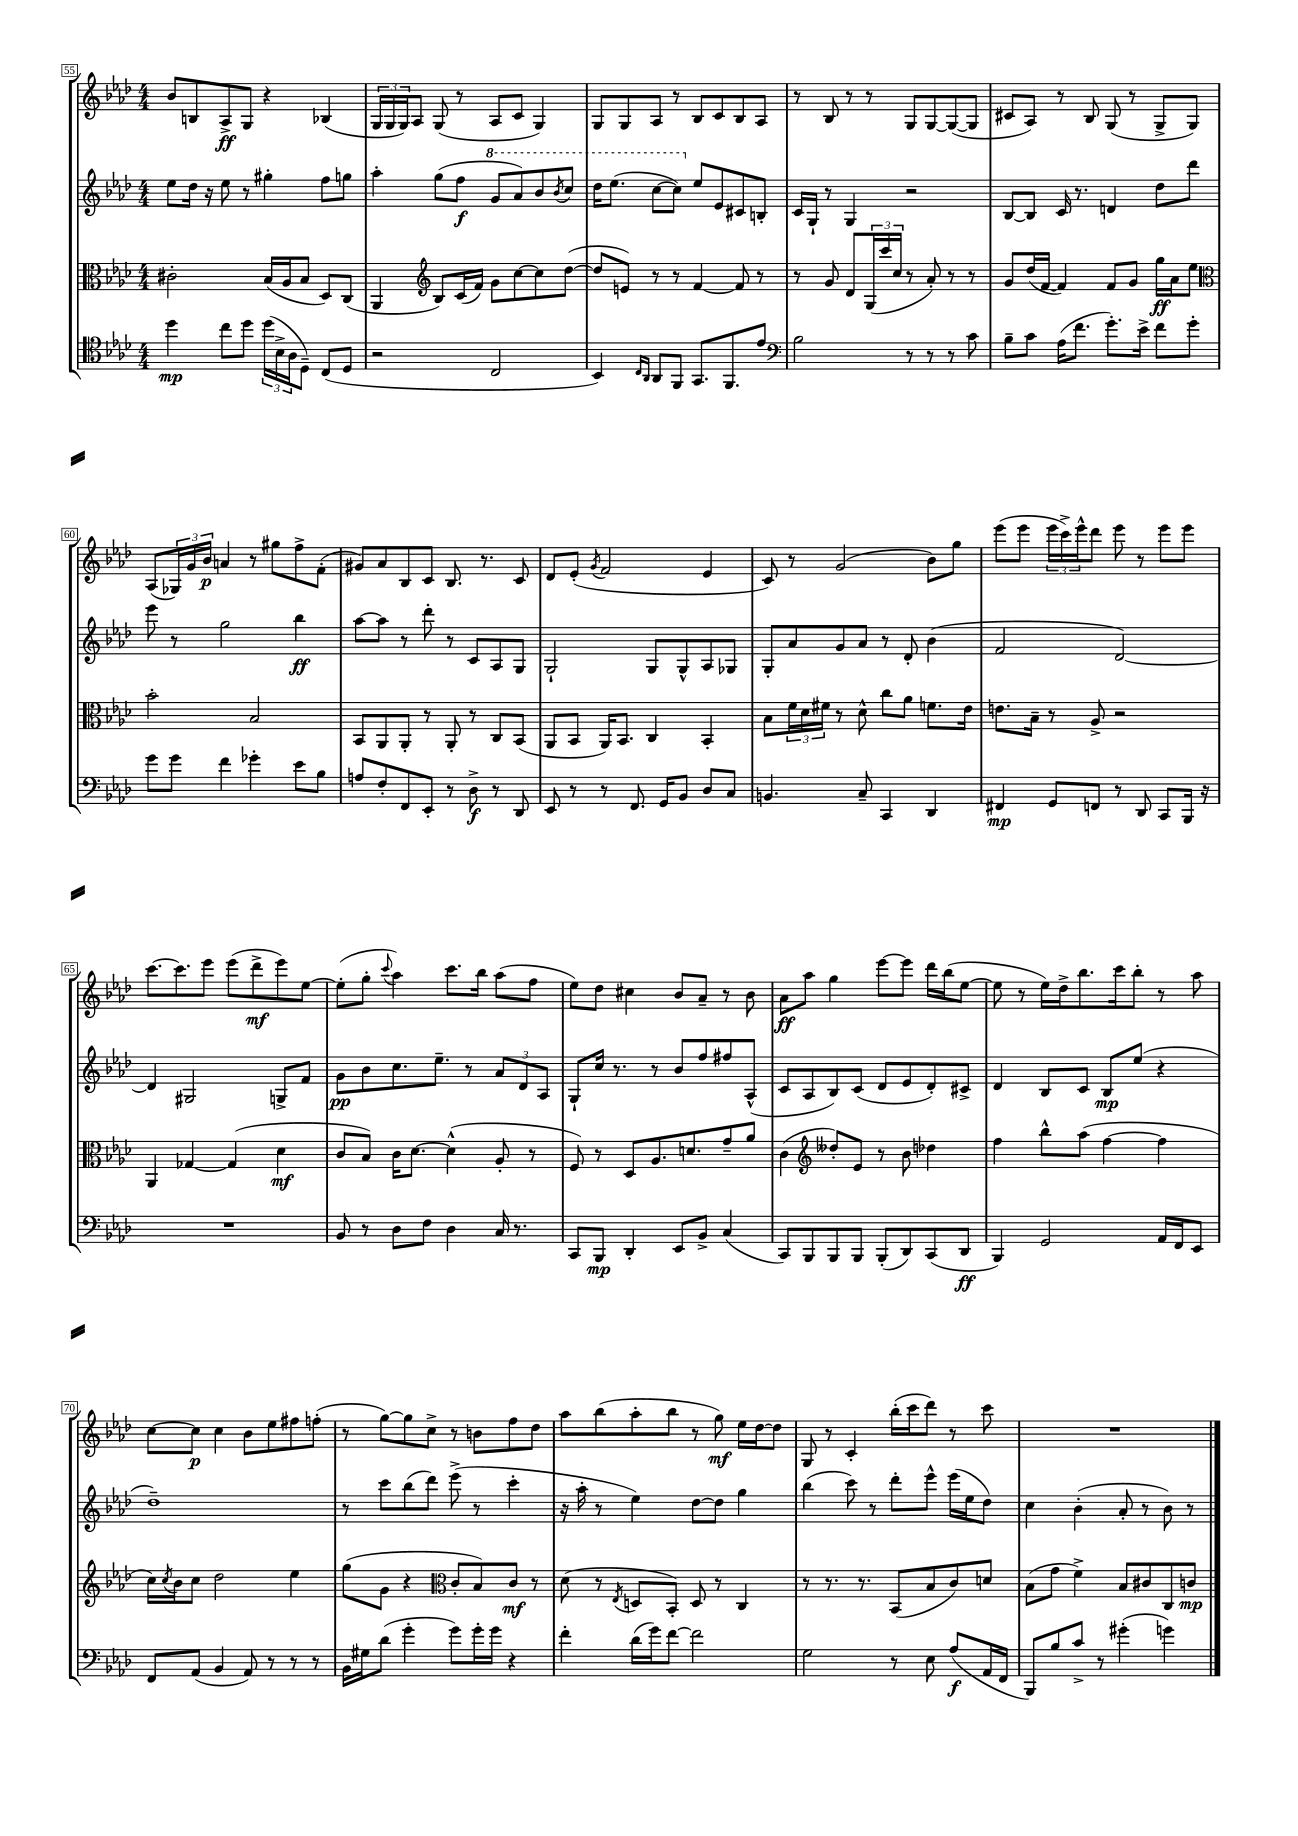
<<
\new StaffGroup <<
\new Staff = "s0" {
    \clef treble \key aes \major \numericTimeSignature \time 4/4
    bes'8 b8 aes8->\ff g8 r4 bes4( |
    \tuplet 3/2 { g16 g16 g16) } aes8 g8( r8 aes8 c'8 g4) |
    g8 g8 aes8 r8 bes8 c'8 bes8 aes8 |
    r8 bes8 r8 r8 g8 g8~ g8~( g8 |
    cis'8 aes8) r8 bes8 g8( r8 g8-> g8) |
    aes8( \tuplet 3/2 { ges16) g'16 bes'16\p } a'4 r8 gis''8 f''8-> f'8-.( |
    gis'8) aes'8 bes8 c'8 bes8. r8. c'8 |
    des'8 ees'8-.( \acciaccatura { g'8 } f'2 ees'4 |
    c'8) r8 g'2( bes'8) g''8 |
    ees'''8( ees'''8 \tuplet 3/2 { ees'''16 c'''16->) ees'''16-^ } des'''8 ees'''8 r8 ees'''8 ees'''8 |
    c'''8.~ c'''8. ees'''8 ees'''8( des'''8->\mf ees'''8) ees''8~ |
    ees''8-.( g''8-. \appoggiatura { c'''8 } aes''4) c'''8. bes''16 aes''8( f''8 |
    ees''8) des''8 cis''4 bes'8 aes'8-- r8 bes'8 |
    aes'8\ff aes''8 g''4 ees'''8~ ees'''8 des'''16 bes''16( ees''8~ |
    ees''8 r8 ees''16) des''16-> bes''8. c'''16 bes''8-. r8 aes''8 |
    c''8~ c''8\p c''4 bes'8 ees''8 fis''8 f''8-.( |
    r8 g''8~) g''8 c''8-> r8 b'8 f''8 des''8 |
    aes''8 bes''8( aes''8-. bes''8 r8 g''8\mf) ees''16 des''16~ des''8 |
    g8 r8 c'4-. bes''16-.( c'''16 des'''8) r8 c'''8 |
    R1 \bar "|." |
}
\new Staff = "s1" {
    \clef treble \key aes \major \numericTimeSignature \time 4/4
    ees''8 des''16 r16 ees''8 r8 gis''4-. f''8 g''8 |
    aes''4-. g''8( f''8\f \ottava #1 g''8 aes''8) bes''8 \acciaccatura { bes''8 } c'''8 |
    des'''16 ees'''8.( c'''8~ c'''8) \ottava #0 ees''8 ees'8 cis'8 b8-. |
    c'16 g16-! r8 g4 r2 |
    bes8~ bes8 c'16 r8. d'4 des''8 des'''8 |
    ees'''8 r8 g''2 bes''4\ff |
    aes''8~ aes''8 r8 des'''8-. r8 c'8 aes8 g8 |
    g2-! g8 g8-^ aes8 ges8 |
    g8-. aes'8 g'8 aes'8 r8 des'8-. bes'4( |
    f'2 des'2~) |
    des'4 gis2 g8-> f'8 |
    g'8\pp bes'8 c''8. ees''8.-- r8 \tuplet 3/2 { aes'8 des'8 aes8 } |
    g8-! c''16 r8. r8 bes'8 f''8 fis''8 aes8-^( |
    c'8 aes8 bes8) c'8( des'8 ees'8 des'8-.) cis'8-> |
    des'4 bes8 c'8 bes8\mp ees''8( r4 |
    des''1--) |
    r8 c'''8 bes''8( des'''8) ees'''8->( r8 c'''4-. |
    r16 aes''16-. r8 ees''4) des''8~ des''8 g''4 |
    bes''4( c'''8) r8 des'''8-. ees'''8-^ ees'''16( ees''16 des''8) |
    c''4 bes'4-.( aes'8-. r8 bes'8) r8 \bar "|." |
}
\new Staff = "s2" {
    \clef alto \key aes \major \numericTimeSignature \time 4/4
    cis'2-. bes16( aes16 bes8 des8) c8( |
    aes,4 \clef treble bes8) c'16( f'16) g'8 c''8~ c''8 des''8~( |
    des''8 e'8) r8 r8 f'4~ f'8 r8 |
    r8 g'8 des'8 \tuplet 3/2 { g16( c'''16 c''16 } r8 aes'8-.) r8 r8 |
    g'8 des''16( f'16~ f'4) f'8 g'8 g''16\ff aes'16 ees''8 |
    \clef alto bes'2-. bes2 |
    bes,8 aes,8 aes,8-. r8 aes,8-. r8 c8 bes,8( |
    aes,8 bes,8 aes,16) bes,8. c4 bes,4-. |
    bes8 \tuplet 3/2 { f'16 des'16 fis'16 } r8 des'8-^ c''8 aes'8 f'8. ees'16 |
    e'8. bes16-- r8 aes8-> r2 |
    aes,4 ges4~ ges4( des'4\mf |
    c'8 bes8) c'16 des'8.~ des'4-^( aes8-. r8 |
    f8) r8 des8 aes8. d'8. g'8-- aes'8 |
    c'4( \clef treble deses''8-.) ees'8 r8 bes'8 des''4 |
    f''4 bes''8-^ aes''8( f''4~ f''4 |
    c''16) \acciaccatura { c''8 } bes'16 c''8 des''2 ees''4 |
    g''8( g'8 r4 \clef alto c'8-. bes8) c'8\mf r8 |
    des'8( r8 \acciaccatura { ees8 } d8 bes,8-.) d8 r8 c4 |
    r8 r8. r8. bes,8( bes8 c'8) d'8 |
    bes8( g'8 f'4->) bes8 cis'8 c8 c'8\mp \bar "|." |
}
\new Staff = "s3" {
    \clef tenor \key aes \major \numericTimeSignature \time 4/4
    des''4\mp c''8 des''8 \tuplet 3/2 { des''16( bes16-> aes16 } des8--) c8( des8 |
    r2 c2 |
    bes,4) \grace { c16 aes,16 } aes,8 f,8 g,8. f,8. ees'8 |
    \clef bass bes2 r8 r8 r8 c'8 |
    bes8-- c'8 aes16( f'8. g'8.-.) ees'16-> f'8 g'8-. |
    g'8 g'8 f'4 ges'4-. ees'8 bes8 |
    a8 f8-. f,8 ees,8-. r8 des8->\f r8 des,8 |
    ees,8 r8 r8 f,8. g,16 bes,8 des8 c8 |
    b,4. c8-- c,4 des,4 |
    fis,4\mp g,8 f,8 r8 des,8 c,8 bes,,16 r16 |
    R1 |
    bes,8 r8 des8 f8 des4 c16 r8. |
    c,8 bes,,8\mp des,4-. ees,8 bes,8-> c4( |
    c,8) bes,,8 bes,,8 bes,,8 bes,,8-.( des,8) c,8( des,8\ff |
    bes,,4) g,2 aes,16 f,16 ees,8 |
    f,8 aes,8( bes,4 aes,8) r8 r8 r8 |
    bes,16 gis16 des'8( g'4-. g'8) g'16-. g'16 r4 |
    f'4-. des'16( g'16) f'8~ f'2 |
    g2 r8 ees8 aes8\f( aes,16 f,16 |
    bes,,8) bes8 c'8-> r8 gis'4-.( g'4) \bar "|." |
}
>>
>>
\layout { \context { \Score currentBarNumber = #55 \override BarNumber.stencil = #(make-stencil-boxer 0.1 0.3 ly:text-interface::print) } }
